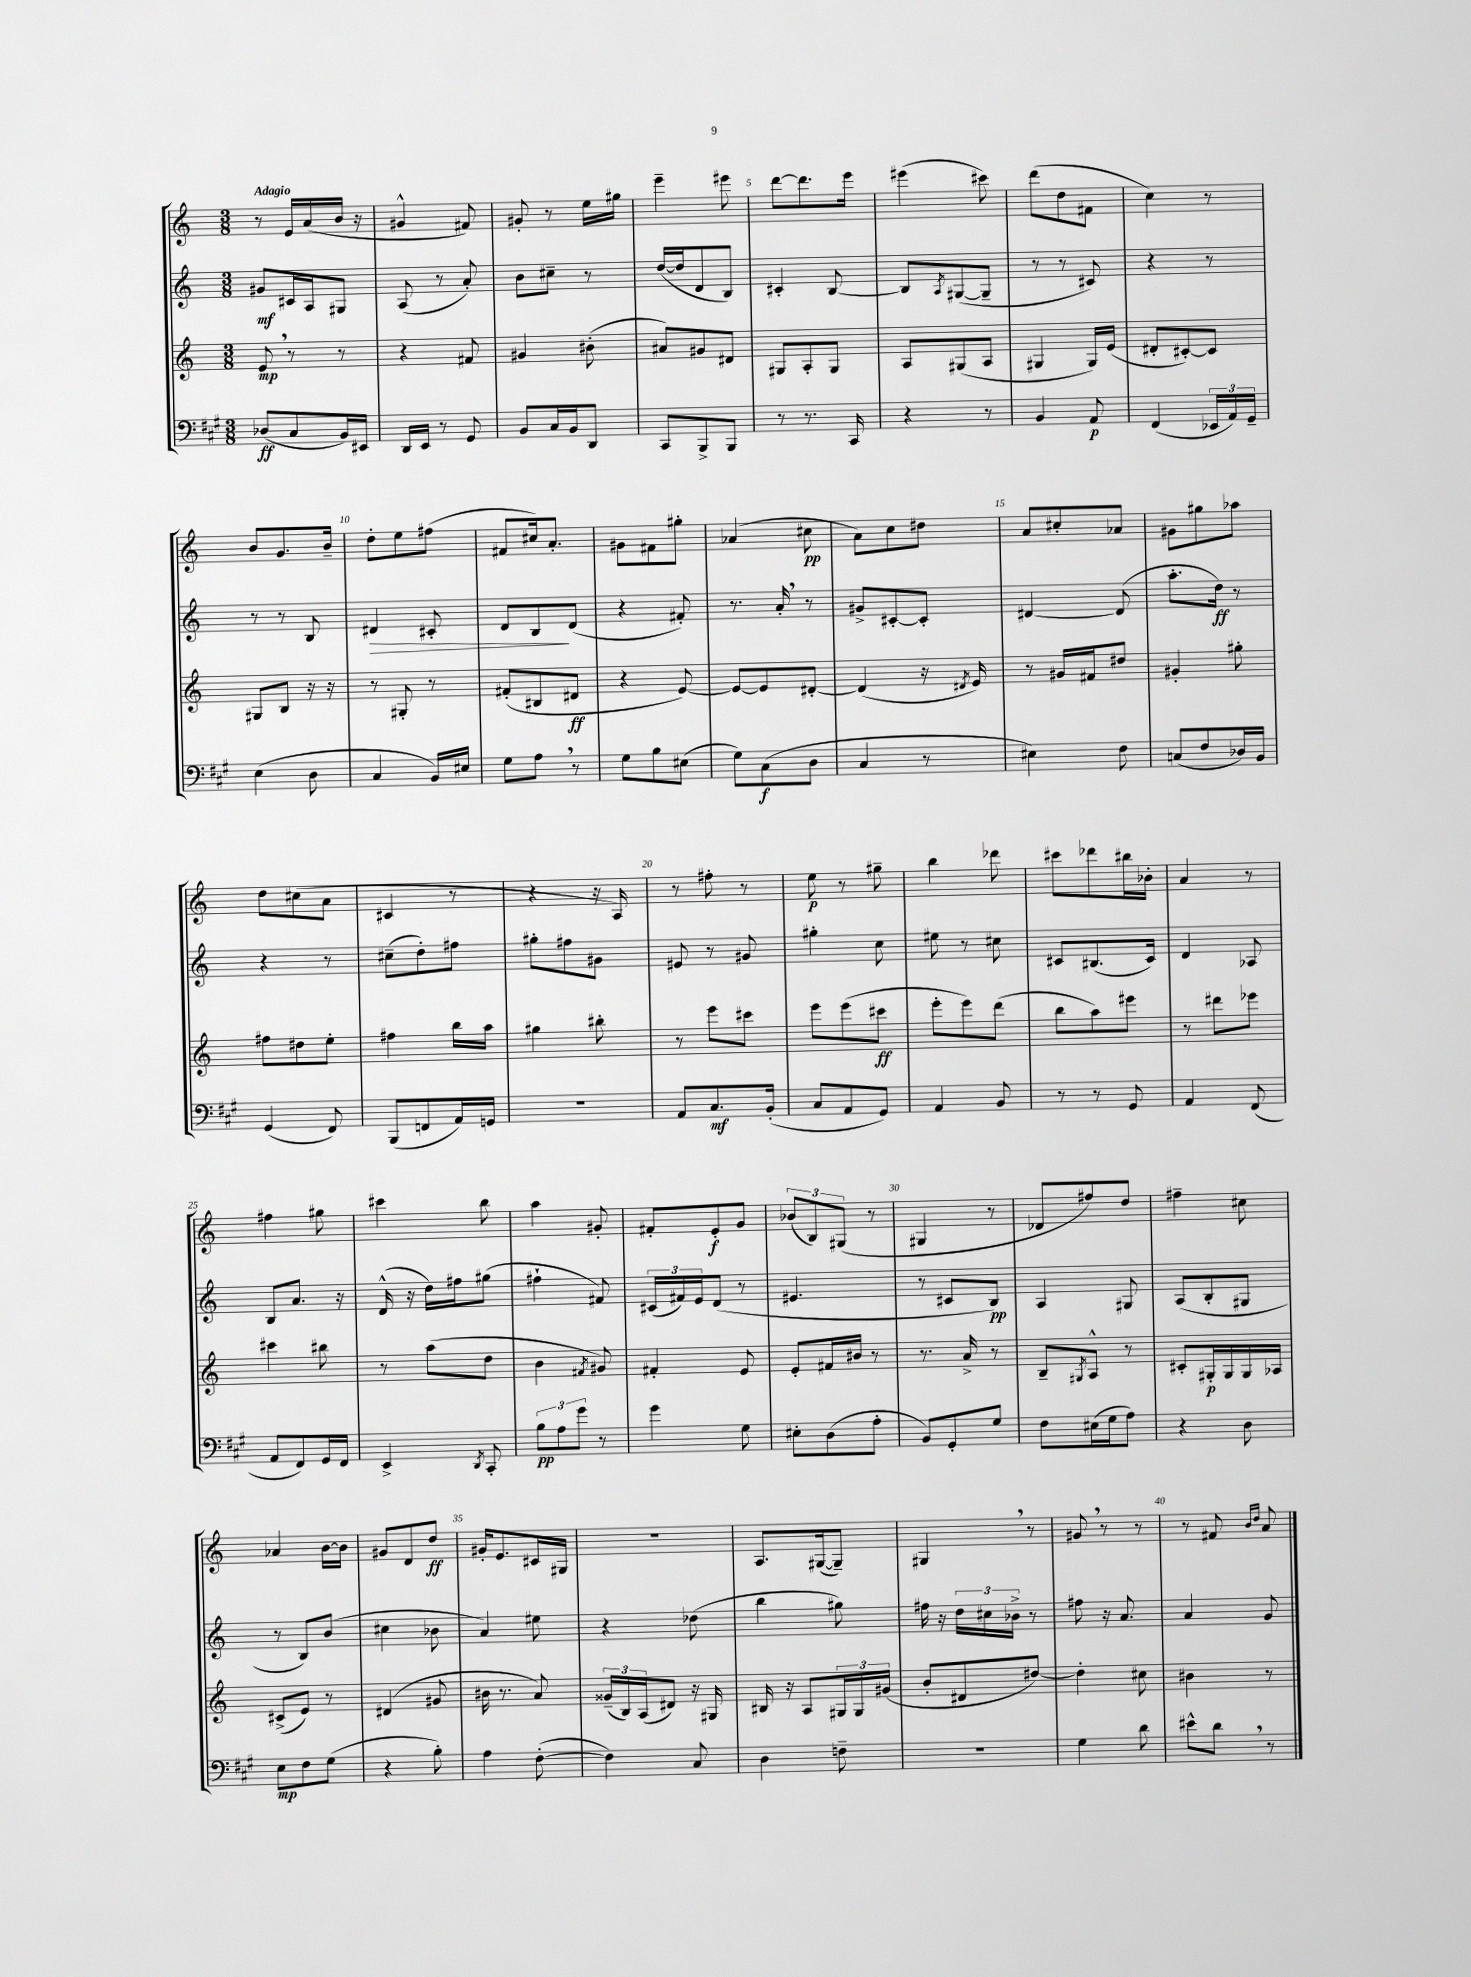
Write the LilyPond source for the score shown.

<<
\new StaffGroup <<
\new Staff = "s0" {
    \clef treble \key c \major \numericTimeSignature \time 3/8 \tempo "Adagio"
    r8 e'16 a'16( b'16 r16 |
    gis'4-^ fis'8) |
    gis'8-. r8 e''16 gis''16 |
    e'''4-- eis'''8 |
    d'''8~ d'''8. e'''16 |
    eis'''4( cis'''8) |
    d'''8( d''8 fis'8 |
    c''4) r8 |
    b'8 g'8. b'16-- |
    d''8-. e''8 fis''8( |
    fis'8 cis''16) a'8.-. |
    gis'8 fis'8 gis''8-. |
    aes'4( cis''8\pp |
    a'8) c''8 dis''8 |
    a'8 cis''8-. aes'8 |
    gis'8 gis''8 aes''8 |
    d''8 cis''8( a'8 |
    cis'4 r8 |
    r4 r16 a16) |
    r8 fis''8-. r8 |
    e''8\p r8 gis''8-- |
    b''4 des'''8 |
    cis'''8 des'''8 bis''16 bes'16-. |
    a'4 r8 |
    fis''4 gis''8 |
    cis'''4 b''8 |
    a''4 gis'8-. |
    fis'8-. e'8-.\f g'8 |
    \tuplet 3/2 { bes'8( b8) gis8( } r8 |
    gis4 r8 |
    des'8 fis''8) d''8 |
    fis''4-- cis''8 |
    aes'4 b'16~ b'16 |
    gis'8 d'8 d''8\ff |
    gis'16-. e'8. cis'16 gis16 |
    R4. |
    a8. gis16~( gis8--) |
    gis4 \breathe r8 |
    gis'8 \breathe r8 r8 |
    r8 fis'8 \grace { b'16 d''16 } a'8 \bar "|." |
}
\new Staff = "s1" {
    \clef treble \key c \major \numericTimeSignature \time 3/8
    gis'8\mf cis'16 a16 gis8 |
    a8( r8 a'8-.) |
    b'8 cis''8-- r8 |
    d''16~( d''16 d'8 b8) |
    cis'4-. b8~ |
    b8 \acciaccatura { a8 } gis8~( gis8-- |
    r8 r8 cis'8) |
    r4 r8 |
    r8 r8 b8 |
    dis'4\> cis'8-. |
    d'8 b8\! d'8( |
    r4 fis'8-.) |
    r8. a'16-. \breathe r8 |
    gis'8-> cis'8~-. cis'8-. |
    dis'4~ dis'8( |
    a''8.-. d''16\ff) r8 |
    r4 r8 |
    cis''8--( d''8-.) fis''8 |
    gis''8-. fis''8 gis'8 |
    eis'8 r8 gis'8 |
    gis''4-. c''8 |
    eis''8 r8 cis''8 |
    cis'8 bis8.( cis'16) |
    d'4 aes8 |
    b8 a'8. r16 |
    d'16-^( r16 d''16) fis''16 gis''8( |
    fis''4-! fis'8) |
    \tuplet 3/2 { cis'16( fis'16) e'16 } d'8( r8 |
    eis'4. |
    r8 cis'8 b8\pp) |
    a4 gis8 |
    a8( b8-. gis8 |
    r8 b8) b'8( |
    cis''4 bes'8 |
    a'4) eis''8 |
    r4 des''8( |
    b''4 gis''8) |
    fis''16 r16 \tuplet 3/2 { d''16 cis''16 bes'16-> } r8 |
    fis''8 r16 a'8. |
    a'4 g'8 \bar "|." |
}
\new Staff = "s2" {
    \clef treble \key c \major \numericTimeSignature \time 3/8
    e'8\mp \breathe r8 r8 |
    r4 fis'8 |
    gis'4 bis'8-.( |
    ais'8) gis'8 dis'8 |
    gis8 a8-. gis8 |
    a8 gis8( a8 |
    gis4 gis16) e'16( |
    dis'8-. cis'8~-.) cis'8 |
    gis8 b8 r16 r16 |
    r8 gis8-. r8 |
    fis'8-.( bis8 dis'8\ff |
    r4 e'8~) |
    e'8~ e'8 dis'8~-. |
    dis'4( r16 \acciaccatura { dis'8 } e'16) |
    r8 gis'16 fis'16 dis''8 |
    gis'4-. gis''8-. |
    fis''8 dis''8 e''8-. |
    fis''4 b''16 a''16 |
    gis''4 bis''8-. |
    r8 e'''8 cis'''8 |
    e'''8 e'''8( cis'''8\ff |
    e'''8-. e'''8) d'''8( |
    b''8 a''8) eis'''8 |
    r8 dis'''8 ees'''8 |
    cis'''4 bis''8 |
    r8 a''8( d''8 |
    b'4 \acciaccatura { fis'8 } gis'8) |
    fis'4-. e'8 |
    e'8-. fis'16 bis'16 r8 |
    r8. a'16-> r8 |
    b8-- \acciaccatura { gis8 } a8-^ r8 |
    cis'8-. gis16-.\p gis16 gis16 aes16 |
    cis'8->( e'8) r8 |
    dis'4( gis'8 |
    bis'16 r8. a'8) |
    \tuplet 3/2 { gisis'16--( b16) a16( } dis'8) r16 gis16 |
    bis16 r16 a8 \tuplet 3/2 { gis16 gis16 gis'16( } |
    b'8-. dis'8 dis''8~) |
    dis''4-. cis''8 |
    bis'4 r8 \bar "|." |
}
\new Staff = "s3" {
    \clef bass \key a \major \numericTimeSignature \time 3/8
    des8\ff( cis8 b,16) eis,16 |
    d,16 e,16 r8 gis,8 |
    b,8 cis16 b,16 d,8 |
    cis,8 b,,8-> b,,8 |
    r8 r8. cis,16 |
    r4 r8 |
    b,4 a,8\p |
    fis,4( \tuplet 3/2 { ees,16 a,16) gis,16-- } |
    e4( d8 |
    cis4 b,16) eis16 |
    gis8 a8 \breathe r8 |
    gis8 b8 eis8( |
    gis8) cis8\f( d8 |
    cis4 r8 |
    eis4) fis8 |
    c8( fis8 des16) b,16 |
    gis,4( fis,8) |
    b,,8( f,8 a,16) g,16 |
    R4. |
    a,8 cis8.\mf b,16-.( |
    cis8 a,8 gis,8) |
    a,4 b,8 |
    r8 r8 gis,8 |
    a,4 fis,8( |
    a,8 fis,8) gis,16 fis,16 |
    e,4-> \acciaccatura { d,8 } cis,8-. |
    \tuplet 3/2 { b8\pp a8 gis'8 } r8 |
    gis'4 gis8 |
    eis8-. d8( a8-. |
    b,8) gis,8-. gis8 |
    fis8 eis16( gis16 a8) |
    r4 d8 |
    e8\mp fis8 gis8( |
    r4 b8-.) |
    a4 fis8~-.( |
    fis4) cis8 |
    d4 f8-- |
    R4. |
    gis4 d'8 |
    eis'8-^ d'8 \breathe r8 \bar "|." |
}
>>
>>
\layout { \context { \Score \override BarNumber.break-visibility = ##(#f #t #t) barNumberVisibility = #(every-nth-bar-number-visible 5) } }
